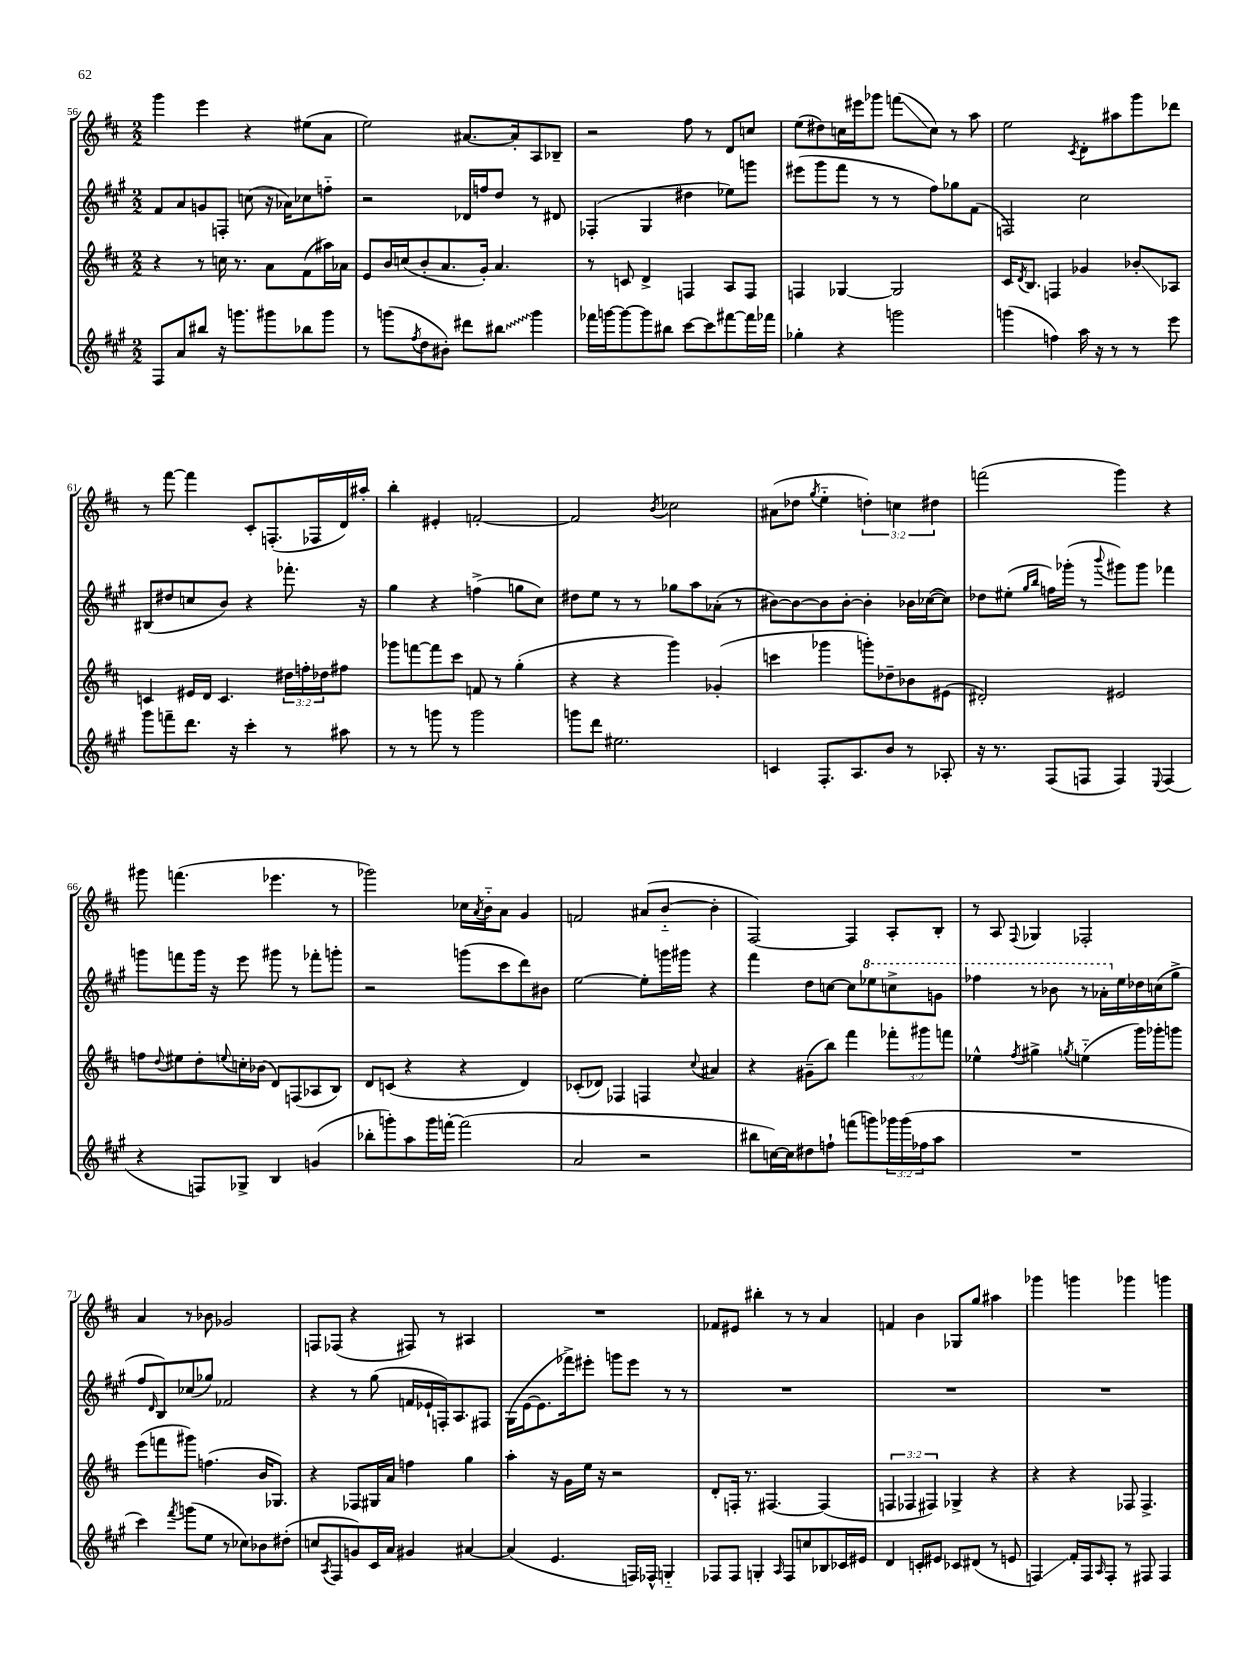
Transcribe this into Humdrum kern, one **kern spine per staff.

**kern	**kern	**kern	**kern
*staff4	*staff3	*staff2	*staff1
*clefG2	*clefG2	*clefG2	*clefG2
*k[f#c#g#]	*k[f#c#]	*k[f#c#g#]	*k[f#c#]
*M2/2	*M2/2	*M2/2	*M2/2
8F#	4r	8f#	4ggg
8a	.	8a	.
8bb#	8r	8g	4eee
16r	16cc	8F'	.
8.ggg	8.r	.	.
.	.	(8cc	4r
8ggg#	8a	16r	.
.	.	16a-)	.
8bb-	(8f#	8cc-	(8ee#
8ggg#	16aa#)	8ff'~	8a
.	16a-	.	.
=	=	=	=
8r	8e	2r	2ee)
(8ggg	16b	.	.
.	(16cc	.	.
8qff#	.	.	.
8dd	8b'	.	.
8b#')	8.a	.	.
8ddd#	.	16d-	[8.a#
.	16g')	16ff	.
8bb#	4.a	8dd	.
.	.	.	16a#']
4ggg	.	8r	8A
.	.	8d#	8B-~
=	=	=	=
16fff-	8r	(4F-'	2r
[16ggg	.	.	.
8ggg_	8c	.	.
8ggg]	4d^	4G#	.
8bb#	.	.	.
[8ccc#	4F	4dd#	8ff#
8ccc#]	.	.	8r
[8fff#	8A	8ee-)	8d
16fff#]	8F	8ggg	8cc
16fff-	.	.	.
=	=	=	=
4gg-'	4F	(8eee#	(8ee
.	.	8ggg#	8dd#)
4r	[4G-	8fff#	16cc
.	.	.	16eee#
.	.	8r	8ggg-
2ggg	2G-]	8r	(8fff
.	.	8ff#)	8cc)
.	.	8gg-	8r
.	.	(8f#	8aa
=	=	=	=
(4ggg	16c#	2F)	2ee
.	8qd	.	.
.	8.B	.	.
4ff)	4F	.	.
.	.	.	8qc#
16aa	4g-	2cc#	8d'
16r	.	.	.
8r	.	.	8aa#
8r	8b-'	.	8ggg
8eee	8A-	.	8ddd-
=	=	=	=
8ggg#	4c	(8B#	8r
8fff~	.	8dd#	[8fff#
8.ddd	16e#	8cc	4fff#]
.	16d	.	.
.	4.c	8b)	.
16r	.	.	.
4ccc#'	.	4r	8c#'
.	.	.	(8.F'
8r	24dd#	8.fff-'	.
.	24ff'	.	.
.	.	.	16F-
.	24dd-	.	.
8aa#	8ff#	.	16d)
.	.	16r	16aa#'
=	=	=	=
8r	8ggg-	4gg#	4bb'
8r	[8fff	.	.
8ggg	8fff]	4r	4e#'
8r	8ccc#	.	.
2ggg	8f	(4ff^	[2f'
.	8r	.	.
.	(4gg'	8gg	.
.	.	8cc#)	.
=	=	=	=
8ggg	4r	8dd#	2f]
8ddd	.	8ee	.
2.ee#	4r	8r	.
.	.	8r	.
.	.	.	8qb
.	4ggg)	8gg-	2cc-
.	.	8aa	.
.	(4g-'	(8a-'	.
.	.	8r	.
=	=	=	=
4c	4ccc	[8b#)	(8a#
.	.	8b#_	8dd-
.	.	.	8qgg
8.F#'	4ggg-	8b#]	4ee'~
.	.	[8b#'	.
8.A	.	.	.
.	8ggg')	4b#']	6dd')
8b	8dd-~	.	.
.	.	.	6cc
8r	8b-	16b-	.
.	.	([16cc-	.
.	.	.	6dd#
8A-'	(8e#	8cc-])	.
=	=	=	=
16r	2d#')	8dd-	(2fff
8.r	.	.	.
.	.	(8ee#'	.
.	.	16qqgg#	.
.	.	16qqbb	.
(8F#	.	16ff)	.
.	.	(16ggg-'	.
8F	.	8r	.
.	.	8qqbbb	.
4F)	2e#	8ggg#)	4ggg)
.	.	8ggg#	.
8qqE	.	.	.
(4F	.	4fff-	4r
=	=	=	=
4r	8ff	8ggg	8ggg#
.	8qqdd	.	.
.	8ee#	8fff	(4.fff
8F)	8dd'	16ggg	.
.	.	16r	.
.	8qqee	.	.
8G-^	16cc'	8eee	.
.	(16b-	.	.
4B	8d)	8ggg#	4.eee-
.	(8F	8r	.
(4g	8A-	8fff-'	.
.	8B)	8ggg'	8r
=	=	=	=
8bb-'	8d	2r	2ggg-)
8ggg')	(8c	.	.
8aa	4r	.	.
16ggg	.	.	.
[16fff'	.	.	.
(2fff]	4r	(8ggg	16cc-
.	.	.	8qa
.	.	.	16b'~
.	.	8ccc#	8a
.	4d)	8ddd)	4g
.	.	8b#	.
=	=	=	=
2a	(8c-'	[2ee	2f
.	8d-)	.	.
.	4F-	.	.
2r	4F	8ee']	(8a#
.	.	16ggg	[8b'~
.	.	16ggg#	.
.	8qqcc#	.	.
.	4a#	4r	4b']
=	=	=	=
8bb#	4r	4fff#	[2F#)
[16cc)	.	.	.
16cc]	.	.	.
8dd#	(8g#~	8dd	.
8ff`	8bb)	[8cc	.
(8fff	4fff#	8cc]	4F#]
8ggg)	.	8eee-	.
24ggg-	12fff-'	8ccc^	8A'
(24ggg-	.	.	.
24ff-	12ggg#	.	.
8aa	.	8gg	8B'
.	12fff	.	.
=	=	=	=
1r	4ee-^^	4fff-	8r
.	.	.	8A
.	8qff#	.	8qqF#
.	4gg#^	8r	4G-
.	.	8bb-	.
.	8qgg	.	.
.	(4ee'~	8r	2F-'
.	.	16aa-'	.
.	.	16ee	.
.	16ggg)	16dd-	.
.	16ggg-'	(16cc	.
.	8ggg	8gg#^	.
=	=	=	=
4ccc#)	(8eee	8ff#	4a
.	.	16qqd	.
.	8fff	8B)	.
8qfff#	.	.	.
(8ggg	8ggg#)	(8cc-	8r
8ee	(4.ff	8gg-)	8b-
8r	.	2f-	2g-
8cc-)	.	.	.
8b-	16b	.	.
.	8.G-)	.	.
(8dd#'	.	.	.
=	=	=	=
8cc	4r	4r	8F
8qA	.	.	.
8F#	.	.	(8F-
8g)	8F-	8r	4r
16c#	16G#	(8gg#	.
16a	16a	.	.
4g#	4ff	16f	8F#)
.	.	16e-`	.
.	.	16F')	8r
.	.	8.A	.
[4a#	4gg	.	4A#
.	.	8F#	.
=	=	=	=
(4a#]	4aa'	(16G#	1r
.	.	[16e	.
.	.	8.e]	.
4.e	16r	.	.
.	16g	16fff-^)	.
.	16ee	8eee#'	.
.	16r	.	.
.	2r	8ggg	.
16F)	.	8eee#	.
16F-^^	.	.	.
4G'~	.	8r	.
.	.	8r	.
=	=	=	=
8F-	8d'	1r	8f-
8F-	16F'	.	8e#
.	8.r	.	.
4G'	.	.	4bb#'
.	[4.F#	.	.
16qqA	.	.	.
8F-	.	.	8r
8cc	.	.	8r
8B-	(4F#]	.	4a
16c-	.	.	.
16e#	.	.	.
=	=	=	=
4d	6F	1r	4f
.	6F-	.	.
8c'	.	.	4b
.	6F#)	.	.
8e#	.	.	.
8c-	4G-^	.	8G-
(8d#	.	.	8gg
8r	4r	.	4aa#
8e	.	.	.
=	=	=	=
4F)	4r	1r	4ggg-
16f#'	4r	.	4ggg
16F	.	.	.
16qqA	.	.	.
8F'	.	.	.
8r	8F-	.	4ggg-
8F#	4.F-^	.	.
4F#	.	.	4ggg
==	==	==	==
*-	*-	*-	*-
